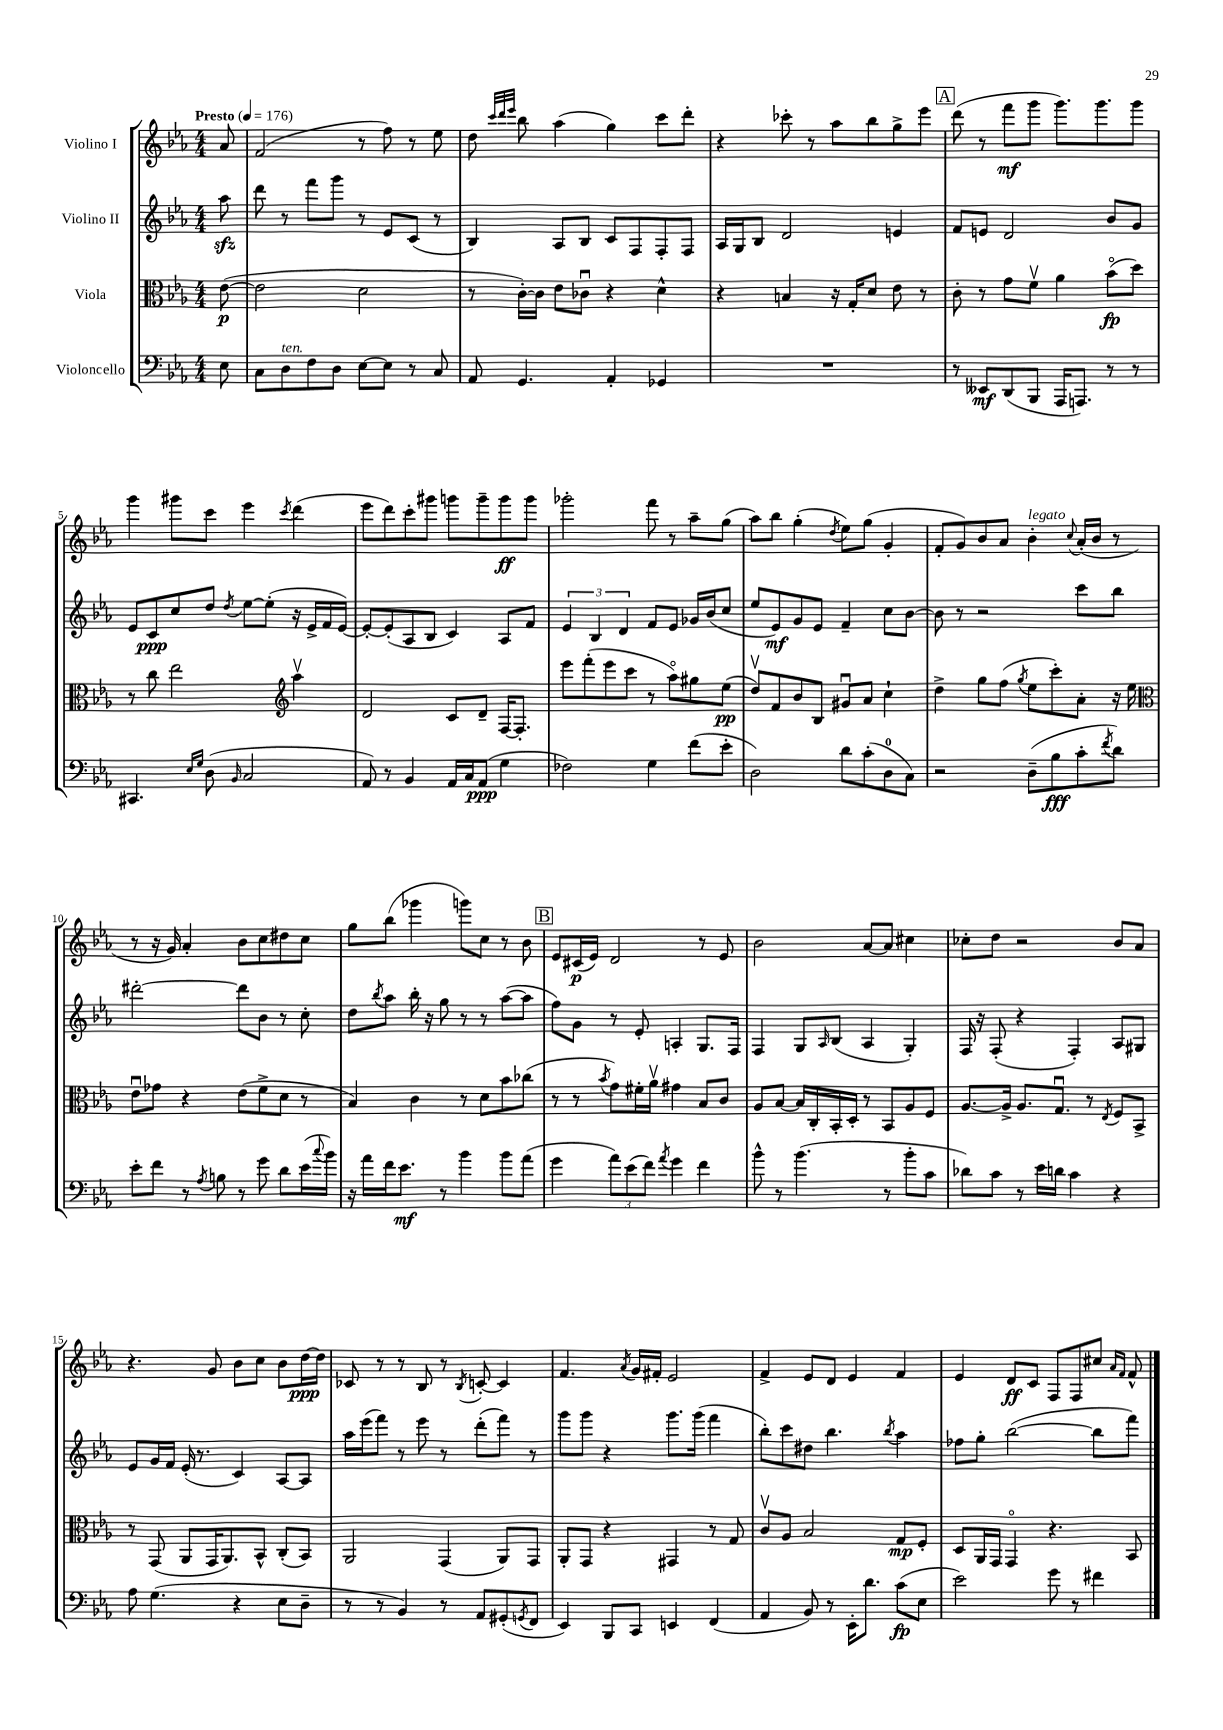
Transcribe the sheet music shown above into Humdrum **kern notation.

**kern	**kern	**kern	**kern
*staff4	*staff3	*staff2	*staff1
*clefF4	*clefC3	*clefG2	*clefG2
*k[b-e-a-]	*k[b-e-a-]	*k[b-e-a-]	*k[b-e-a-]
*M4/4	*M4/4	*M4/4	*M4/4
*MM176	*MM176	*MM176	*MM176
8E-\	([8e-\	8aa-\	8a-/
=	=	=	=
8C\L	2e-\]	8ddd\	(2f/
8D\	.	8r	.
8F\	.	8fff\L	.
8D\J	.	8ggg\J	.
[8E-\L	2d\	8r	8r
8E-\]J	.	8e-/L	8ff\)
8r	.	(8c/J	8r
8C/	.	8r	8ee-\
=	=	=	=
8AA-/	8r	4B-/)	8dd\
.	.	.	32qqccc/LLL
.	.	.	32qqddd/
.	.	.	32qqeee-/JJJ
4.GG/	[16c'\LL)	.	8bb-\
.	16c\]JJ	.	.
.	8e-\L	8A-/L	(4aa-\
.	8c-u\J	8B-/J	.
4AA-'/	4r	8c/L	4gg\)
.	.	8F/	.
4GG-/	4d^^\	8F'/	8ccc\L
.	.	8F/J	8ddd'\J
=	=	=	=
1r	4r	16A-/LL	4r
.	.	16G/J	.
.	.	8B-/J	.
.	4B/	2d/	8ccc-'\
.	.	.	8r
.	16r	.	8aa-\L
.	16G'/LK	.	.
.	8d/J	.	8bb-\
.	8e-\	4e/	8gg^\
.	8r	.	8eee-\J
=	=	=	=
8r	8c'\	8f/L	(8ddd\
8EE--/L	8r	8e/J	8r
(8DD/	8g\L	2d/	8fff\L
8BBB-/J	8fv\J	.	8ggg\J
16AAA-/LK	4a-\	.	8.ggg\L)
8.AAA/J)	.	.	.
.	.	.	8.ggg\
8r	(8b-o\L	8b-/L	.
8r	8dd\J)	8g/J	8ggg\J
=	=	=	=
4.CC#/	8r	8e-/L	4ggg\
.	8cc\	8c/	.
.	2ee-\	8cc/	8ggg#\L
16qqE-/LL	.	.	.
16qqG/JJ	.	.	.
(8D\	.	8dd/J	8ccc\J
16qqBB-/	.	8qdd/	.
2C/	.	[8ee-\L	4eee-\
.	.	(8ee-'\]J	.
*	*clefG2	*	*
.	.	.	8qccc/
.	4aa-v\	16r	(4ddd\
.	.	16e-^/LL	.
.	.	16f/	.
.	.	[16e-/JJ)	.
=	=	=	=
8AA-/)	2d/	8e-'/_L	8eee-\L
8r	.	(8e-'/]	8ddd\)
4BB-/	.	8A-/	8ccc'\
.	.	8B-/J	8ggg#\J
16AA-/LL	8c/L	4c/)	8ggg\L
16C/J	.	.	.
(8AA-/J	8d~/J	.	8ggg~\
4G\	[16F/LK	8A-/L	8ggg\
.	8.F'/]J	.	.
.	.	8f/J	8ggg\J
=	=	=	=
2F-\)	8eee-\L	6e-/	2ggg-'\
.	(8fff'\	.	.
.	.	6B-/	.
.	8eee-\	.	.
.	.	6d/	.
.	8ccc\J	.	.
4G\	8r	8f/L	8fff\
.	8aa-o\L)	8e-/J	8r
(8f\L	8gg#\	16g-/LL	8aa-~\L
.	.	(16b-/J	.
8e-'\J	(8ee-\J	8cc/J	(8gg\J
=	=	=	=
2D\)	8ddv/L)	8ee-/L	8aa-\L)
.	8f/	8e-/)	8bb-\J
.	8b-/	8g/	(4gg'\
.	8B-/J	8e-/J	.
.	.	.	8qdd/
8d\L	8g#u/L	4f~/	8ee-\L)
(8c'\	8a-/J	.	(8gg\J
8D\	4cc`\	8cc\L	4g'/
8C\J)	.	[8b-\J	.
=	=	=	=
2r	4dd^\	8b-\]	8f'/L
.	.	8r	8g/)
.	8gg\L	2r	8b-/
.	(8ff\J	.	8a-/J
.	8qgg/	.	.
(8D~\L	8ee-\L	.	4b-'\
8B-\	8ccc'\)	.	.
.	.	.	8qqcc/
8c'\	8a-'\J	8ccc\L	(16a-'/LL
.	.	.	16b-/JJ
8qf/	.	.	.
8d\J)	16r	8bb-\J	8r
.	16ee-\	.	.
=	=	=	=
*	*clefC3	*	*
8e-'\L	8e-u\L	[2ddd#'\	8r
8f\J	8g-\J	.	16r
.	.	.	16g/)
8r	4r	.	4a-'/
8qA-/	.	.	.
8B\	.	.	.
8r	(8e-\L	8ddd#\]L	8b-\L
8g\	8f^\	8b-\J	8cc\
8d\L	8d\J	8r	8dd#\
(16e-\L	8r	8cc'\	8cc\J
8qqcc/	.	.	.
16b-\JJ)	.	.	.
=	=	=	=
16r	4B-/)	8dd\L	8gg\L
16a-\LL	.	.	.
.	.	8qbb-/	.
16f\J	.	8aa-\J	(8bb-\J
8.e-\J	.	.	.
.	4c\	16bb-'\	4ggg-\
.	.	16r	.
8r	.	8gg\	.
4b-\	8r	8r	8ggg\L)
.	8d\L	8r	8cc\J
8b-\L	8b-\	([8aa-\L	8r
(8a-\J	(8cc-\J	8aa-\]J	8b-\
=	=	=	=
4g\	8r	8ff\L)	8e-/L
.	8r	8g\J	(16c#/L
.	.	.	16e-/JJ)
.	8qb-/	.	.
12a-\L)	8g\L)	8r	2d/
(12e-\	.	.	.
.	16f#'\L	8e-'/	.
12f\J)	.	.	.
.	16a-v\JJ	.	.
8qa-/	.	.	.
4g\	4g#\	4A'/	.
4f\	8B-/L	8.G/L	8r
.	8c/J	.	8e-/
.	.	16F/Jk	.
=	=	=	=
8b-^^\	8A-/L	4F/	2b-\
8r	[8B-/J	.	.
(4.b-\	16B-/]LL	8G/L	.
.	16C'/	.	.
.	.	16qqA-/	.
.	16BB-'/	(8B-/J	.
.	16D'/JJ	.	.
.	8r	4A-/	[8a-/L
8r	8BB-/L	.	8a-/]J
8b-'\L	8A-/	4G'/)	4cc#\
8c\J	8F/J	.	.
=	=	=	=
8d-\L)	[8.A-/L	16F/	8cc-'\L
.	.	16r	.
8c\J	.	(8F'/	8dd\J
.	16A-^/]Jk	.	.
8r	8.A-/L	4r	2r
16e-\LL	.	.	.
16d\JJ	8.Gu/J	.	.
4c\	.	4F'/)	.
.	8r	.	.
.	8qE-/	.	.
4r	8F/L	8A-/L	8b-/L
.	8BB-^/J	8G#/J	8a-/J
=	=	=	=
8A-\	8r	8e-/L	4.r
(4.G\	(8GG/	16g/L	.
.	.	16f/JJ	.
.	8AA-/L	(16e-'/	.
.	.	8.r	.
.	16GG/K	.	8g/
.	8.AA-/)	.	.
4r	.	4c/)	8b-\L
.	8BB-^^/J	.	8cc\J
8E-\L	(8C'/L	[8A-/L	8b-\L
8D~\J	8BB-/J)	8A-/]J	[16dd\L
.	.	.	16dd\]JJ
=	=	=	=
8r	2AA-/	16aa-\LL	8c-/
.	.	(16eee-\J	.
8r	.	8fff\J)	8r
4BB-/)	.	8r	8r
.	.	8eee-\	8B-/
8r	(4GG/	8r	8r
.	.	.	8qB-/
8AA-/L	.	(8ddd'\L	[8c'/
(8GG#'/	8AA-/L)	8fff\J)	4c/]
8qGG/	.	.	.
8FF/J	8GG/J	8r	.
=	=	=	=
4EE-/)	8AA-'/L	8ggg\L	4.f/
.	8GG/J	8ggg\J	.
8BBB-/L	4r	4r	.
.	.	.	8qa-/
8CC/J	.	.	16g/LL
.	.	.	16f#'/JJ
4EE/	4GG#/	8.ggg\L	2e-/
.	.	(16ggg\Jk	.
(4FF/	8r	4fff\	.
.	8G/	.	.
=	=	=	=
4AA-/	8cv/L	8bb-'\L)	4f^/
.	8A-/J	8ccc\	.
8BB-/)	2B-/	8dd#\J	8e-/L
8r	.	4.bb-\	8d/J
16EE-'\LK	.	.	4e-/
8.d\J	.	.	.
.	.	8qbb-/	.
(8c\L	8G/L	4aa-\	4f/
8E-\J	8F'/J	.	.
=	=	=	=
2e-\)	8D/L	8ff-\L	4e-/
.	16AA-/L	8gg'\J	.
.	16GG/JJ	.	.
.	4GGo/	([2bb-\	8d/L
.	.	.	8c/J
8g\	4.r	.	8F/L
8r	.	.	8F/
4f#\	.	8bb-\]L	8cc#/J
.	.	.	16qqa-/LL
.	.	.	16qqf/JJ
.	8BB-/	8fff\J)	8f^^/
==	==	==	==
*-	*-	*-	*-
